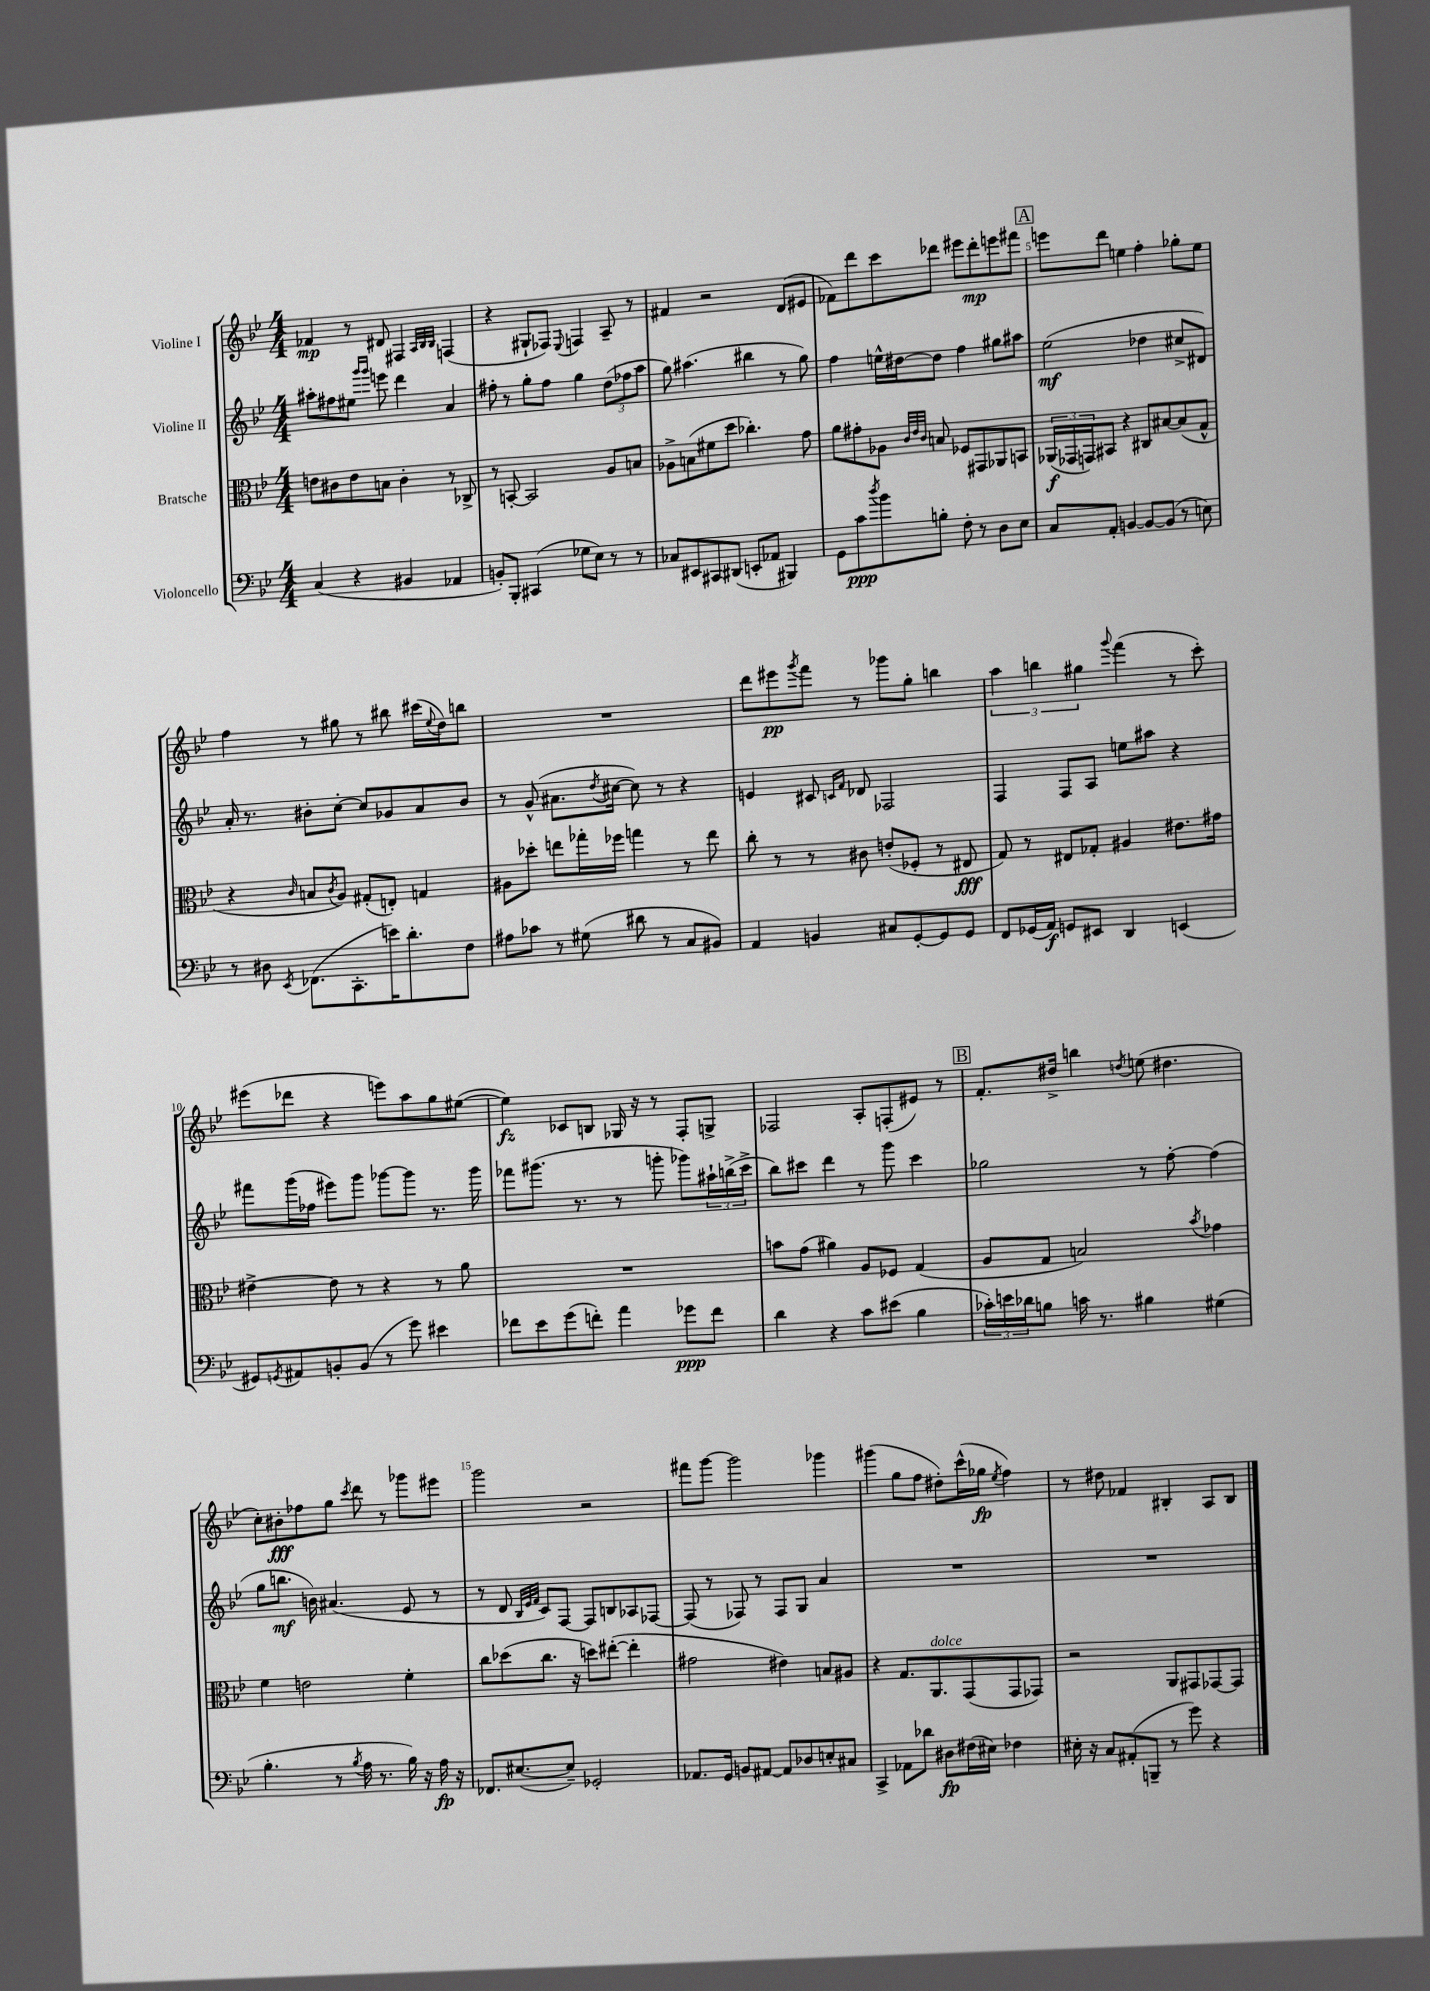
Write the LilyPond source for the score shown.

<<
\new StaffGroup <<
\new Staff = "s0" \with { instrumentName = "Violine I" } {
    \clef treble \key bes \major \numericTimeSignature \time 4/4
    fes'4\mp r8 dis'8 fis4 \grace { a32 bes32 bes32 } f4( |
    r4 gis8-! fes8) \appoggiatura { ees8 } f4 a8-- r8 |
    fis'4 r2 d'8( eis'8 |
    fes'8) d'''8 c'''8 des'''8 eis'''8 des'''8-.\mp e'''8 fis'''8 |
    \mark \markup { \box "A" } e'''8 d'''8 e''4 f''4-. ges''8-. e''8 |
    f''4 r8 gis''8 r8 bis''8 cis'''16( \appoggiatura { ees''8 } d''16) b''8 |
    R1 |
    d'''8 eis'''8\pp \acciaccatura { g'''8 } f'''8 r8 ges'''8 g''8-. b''4 |
    \tuplet 3/2 { a''4 b''4 gis''4 } \appoggiatura { g'''8 } f'''4( r8 c'''8-.) |
    eis'''8( des'''8 r4 e'''8) a''8 g''8 eis''8~( |
    eis''4\fz) ces'8 b8 ges16 r16 r8 f8-. g8-> |
    fes2 a8-. f8-.( eis'8) r8 |
    \mark \markup { \box "B" } f'8.-. dis''16-> b''4 \acciaccatura { d''8 } e''8( dis''4. |
    c''8-.) bis'8-.\fff fes''8 g''8 \acciaccatura { c'''8 } d'''8 r8 ges'''8 eis'''8 |
    g'''2 r2 |
    fis'''8 g'''8~ g'''2 ges'''4 |
    gis'''4( g''8 f''8 dis''8-.) c'''16-^( ges''16\fp \acciaccatura { ees''8 } f''4) |
    r8 dis''8 fes'4 bis4-. a8 bis8 \bar "|." |
}
\new Staff = "s1" \with { instrumentName = "Violine II" } {
    \clef treble \key bes \major \numericTimeSignature \time 4/4
    ais''8-. fis''8 eis''8 \grace { g'''16 g'''16 } e'''8 d'''4 a'4 |
    fis''8-. r8 g''8-. fis''8 g''4 \tuplet 3/2 { d''8( fes''8 a''8 } |
    g''8) ais''4.( bis''4 r8 g''8) |
    f''4 e''16-^ dis''16~ dis''8 f''4 gis''8 ais''8 |
    \mark \markup { \box "A" } ees''2\mf( des''4 cis''8-> dis'8) |
    a'16-. r8. bis'8-. c''8~-. c''8 ges'8 a'8 bis'8 |
    r8 g'8-^( ais'8. \acciaccatura { d''8 } cis''16~ cis''8) r8 r4 |
    e'4 cis'8 \grace { c'16 f'16 } des'8 fes2 |
    f4 f8 a8 e''8 ais''8 r4 |
    fis'''8 g'''16( fes''16 eis'''8) g'''8 ges'''8~ ges'''8 r8. ges'''16 |
    fes'''8 gis'''8.( r8. r8 g'''8-. ges'''8) \tuplet 3/2 { ais''16-! b''16->( c'''16-> } |
    bes''8) cis'''8 d'''4 r8 g'''8 cis'''4 |
    \mark \markup { \box "B" } ges''2 r8 f''8~-. f''4( |
    g''8 b''8.\mf b'16) ais'4.( ees'8 r8 |
    r8 d'8 \grace { bes32 ees'32 f'32 } c'8) f8~ f8 b8 aes8 fes8~ |
    fes8( r8 fes8) r8 fes8 g8 a'4 |
    R1 |
    R1 \bar "|." |
}
\new Staff = "s2" \with { instrumentName = "Bratsche" } {
    \clef alto \key bes \major \numericTimeSignature \time 4/4
    e'8 cis'8 e'8 b8 cis'4-. r8 ces8-> |
    r8 b,8~-. b,2 a8 b8 |
    aes8-> b8( fis'8 d''8 ces''4.-.) g'8 |
    a'8 gis'8-. aes8 \grace { c'32 ees'32 c'32 } b8 fes8 gis,8 aes,8 b,8 |
    \mark \markup { \box "A" } \tuplet 3/2 { aes,16\f( ges,16 g,16) } bis,8 r4 cis8 bis8~ bis8( g8-^ |
    r4 \grace { c'16 } b8 \acciaccatura { c'8 } a8) gis8-.( e8-.) g4 |
    ais8 des''8-. e''8 ges''16-. fes''16 g''4 r8 e''8 |
    c''8-. r8 r8 cis'8 e'8-.( fes8-. r8 eis8\fff |
    g8) r8 eis8 ges8-. ais4 eis'8. gis'16 |
    eis'4~-> eis'8 r8 r4 r8 a'8 |
    R1 |
    b'8 g'8( ais'4) a8 fes8 g4( |
    \mark \markup { \box "B" } a8 g8 b2) \acciaccatura { bes'8 } ges'4 |
    f'4 e'2 f'4-. |
    c''8 des''8( c''8. r16 d''8) eis''8~-.( eis''4-. |
    gis'2 eis'4) b8 ais8 |
    r4 g8. a,8.^\markup { \italic "dolce" } g,8( g,8 ges,8) |
    r2 a,8 gis,8 ges,8~ ges,8 \bar "|." |
}
\new Staff = "s3" \with { instrumentName = "Violoncello" } {
    \clef bass \key bes \major \numericTimeSignature \time 4/4
    c4( r4 bis,4 aes,4 |
    b,8-.) bes,,8-. cis,4( ges8 ees8) r8 r8 |
    ces8 eis,8 cis,8 dis,8( e,8-. aes,8 bis,,4) |
    g,8 c'8\ppp \acciaccatura { d''8 } bes'8 b8-. f8-. r8 d8 ees8 |
    \mark \markup { \box "A" } c8 a,8-. b,4~ b,8~ b,8( r8 e8) |
    r8 dis8 \acciaccatura { ees,8 } fes,8.( c,8.-. e'16) d'8.-. f8 |
    ais8 ces'8 r8 gis8( dis'8 r8 c8 bis,8) |
    a,4 b,4 cis8 g,8~-. g,8 g,8 |
    f,8 ges,16( a,16\f) g,8 eis,8 d,4 e,4( |
    gis,8) \acciaccatura { g,8 } ais,8 b,8-. b,8( r8 g'8) eis'4 |
    fes'8 ees'8 g'8( f'8-.) a'4 ges'8\ppp f'8 |
    d'4 r4 c'8 eis'8( bes4 |
    \mark \markup { \box "B" } \tuplet 3/2 { ces'16-.) e'16 des'16 } b8 c'16 r8. bis4 gis4( |
    bes4.-. r8 \acciaccatura { bes8 } a16 r8. bes16) r16 a16\fp r16 |
    fes,8. eis8.~( eis8--) ges,2-. |
    aes,8. g,16 b,8 ais,8~ ais,8 des8 e8-. cis8 |
    c,4-> aes,8 des'8 dis8\fp fis16( eis16) fes4 |
    eis16-. r16 c8 ais,8-.( b,,8-- r8 g'8) r4 \bar "|." |
}
>>
>>
\layout { \context { \Score \override BarNumber.break-visibility = ##(#f #t #t) barNumberVisibility = #(every-nth-bar-number-visible 5) } }
